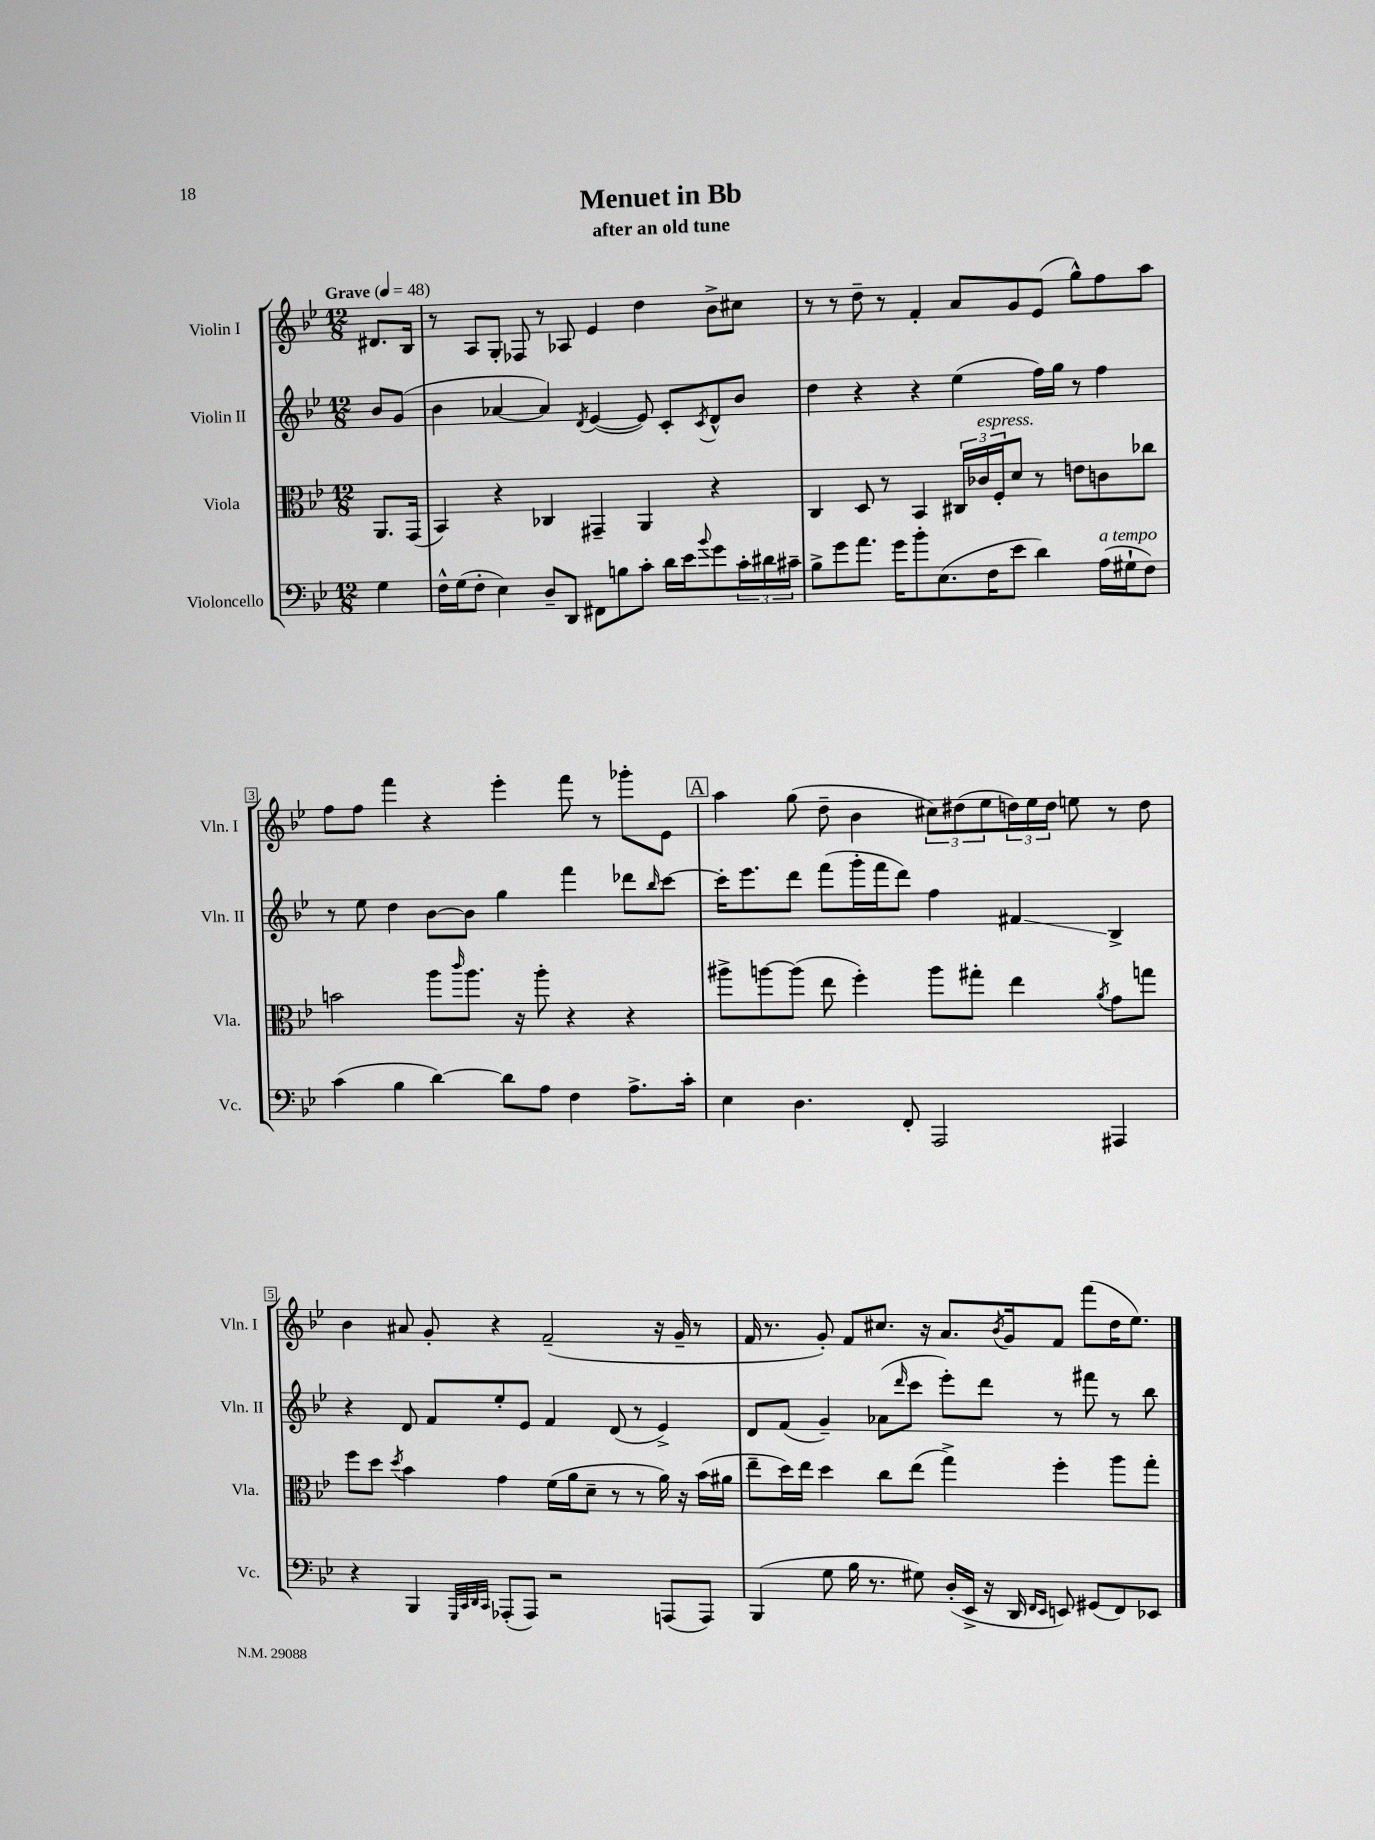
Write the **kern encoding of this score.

**kern	**kern	**kern	**kern
*staff4	*staff3	*staff2	*staff1
*clefF4	*clefC3	*clefG2	*clefG2
*k[b-e-]	*k[b-e-]	*k[b-e-]	*k[b-e-]
*M12/8	*M12/8	*M12/8	*M12/8
*MM48	*MM48	*MM48	*MM48
4G\	8.AA/L	8b-/L	8.d#/L
.	.	(8g/J	.
.	(16GG/Jk	.	16B-/Jk
=	=	=	=
16F^^\LL	4BB-/)	4b-\	8r
(16G\J	.	.	.
8F'\J	.	.	8A/L
4E-\)	4r	[4a-/	8G'/J
.	.	.	8F-/
8D~/L	4C-/	4a-/])	8r
8DD/J	.	.	8A-/
.	.	8qd/	.
8FF#\L	4GG#~/	([4e-/	4e-/
8B\	.	.	.
8c'\J	4AA/	8e-/])	4dd\
16d\LL	.	8c'/L	.
16e-\J	.	.	.
8qqb-/	.	8qc/	.
8g\	4r	8d^^/	8b-^\L
24c'\L	.	8b-/J	8cc#\J
24d#\	.	.	.
24c#~\JJ	.	.	.
=	=	=	=
8B-^\L	4C/	4dd\	8r
8g\	.	.	8r
8.a\J	8D/	4r	8dd~\
.	8r	.	8r
16g\LK	.	.	.
8b-'\	4BB-/	4r	4f'/
(8.E-\	.	.	.
.	24C#/LL	(4ee-\	8a/L
.	24c-/	.	.
16F\K	.	.	.
.	24F'/J	.	.
8e-\J	8d/J	.	8g/
4d\)	8r	16ff\LL)	(8e-/J
.	.	16gg\JJ	.
.	8e\L	8r	8gg^^\L)
(16A\LL	8c\	4ff\	8ff\
16G#`\J	.	.	.
8F\J)	8cc-\J	.	8aa\J
=	=	=	=
(4c\	2b\	8r	8ff\L
.	.	8ee-\	8ff\J
4B-\	.	4dd\	4fff\
[4d\)	8aa\L	[8b-\L	4r
.	16qqccc/	.	.
.	8.aa\J	8b-\]J	.
8d\]L	.	4gg\	4eee-'\
.	16r	.	.
8A\J	8aa'\	.	.
4F\	4r	4fff\	8fff\
.	.	.	8r
8.A^\L	4r	8ddd-\L	8ggg-'\L
.	.	16qqbb-/	.
.	.	[8ccc\J	8e-\J
16c'\Jk	.	.	.
=	=	=	=
4E-\	8aa#^\L	16ccc'\]LK	4aa\
.	.	8.eee-\	.
.	[8aa\	.	.
4.D\	(8aa\]J	8ddd\J	(8gg\
.	8ee-\	(8fff\L	8dd~\
.	4ff'\)	16ggg'\L	4b-\
.	.	16fff\J	.
8FF'/	.	8ddd\J)	.
2AAA/	8aa\L	4ff\	12cc#\L)
.	.	.	(12dd#\
.	8gg#'\J	.	.
.	.	.	12ee-\
.	4ee-\	4f#/	24dd\L)
.	.	.	24ee-\
.	.	.	24dd\JJ
.	.	.	8ee\
.	8qa/	.	.
4AAA#/	8g\L	4B-^/	8r
.	8gg\J	.	8dd\
=	=	=	=
4r	8ff\L	4r	4b-\
.	8dd\J	.	.
.	8qdd/	.	.
4BBB-/	4b-\	8d/	8a#/
.	.	8f/L	8g'/
32qqGGG/LLL	.	.	.
32qqCC/	.	.	.
32qqDD/	.	.	.
32qqCC/JJJ	.	.	.
(8AAA-'/L	4g\	8ee-'/	4r
8AAA-/J)	.	8e-/J	.
2r	(16f\LL	4f/	(2f~/
.	16a\J	.	.
.	8d~\J	.	.
.	8r	(8d/	.
.	8r	8r	.
(8AAA/L	16a\)	4e-^/)	16r
.	16r	.	16g~/
8AAA/J)	(16b-\LL	.	8r
.	16a#\JJ	.	.
=	=	=	=
(4BBB-/	8ee-~\L	8d/L	16f/
.	.	.	8.r
.	16dd\L)	(8f/J	.
.	16ee-\JJ	.	.
8G\	4dd\	4g~/)	8g'/)
16B-\	.	.	8f/L
8.r	.	.	.
.	8cc\L	(8a-\L	8.cc#/J
.	.	16qqddd/	.
8G#\)	(8ee-\J	8ccc\J	.
.	.	.	16r
(16D'/LL	4gg^\)	8eee-'\L)	8.a/L
16EE-^/JJ	.	.	.
16r	.	8ddd\J	.
.	.	.	8qb-/
16DD/	.	.	16g/k
16qqFF/LL	.	.	.
16qqEE-/JJ	.	.	.
8EE/)	4ff'\	8r	8f/J
(8GG#/L	.	8fff#\	(8fff\L
8FF/)	8aa\L	8r	16dd\K
.	.	.	8.ee-\J)
8EE-/J	8gg'\J	8bb-\	.
==	==	==	==
*-	*-	*-	*-
